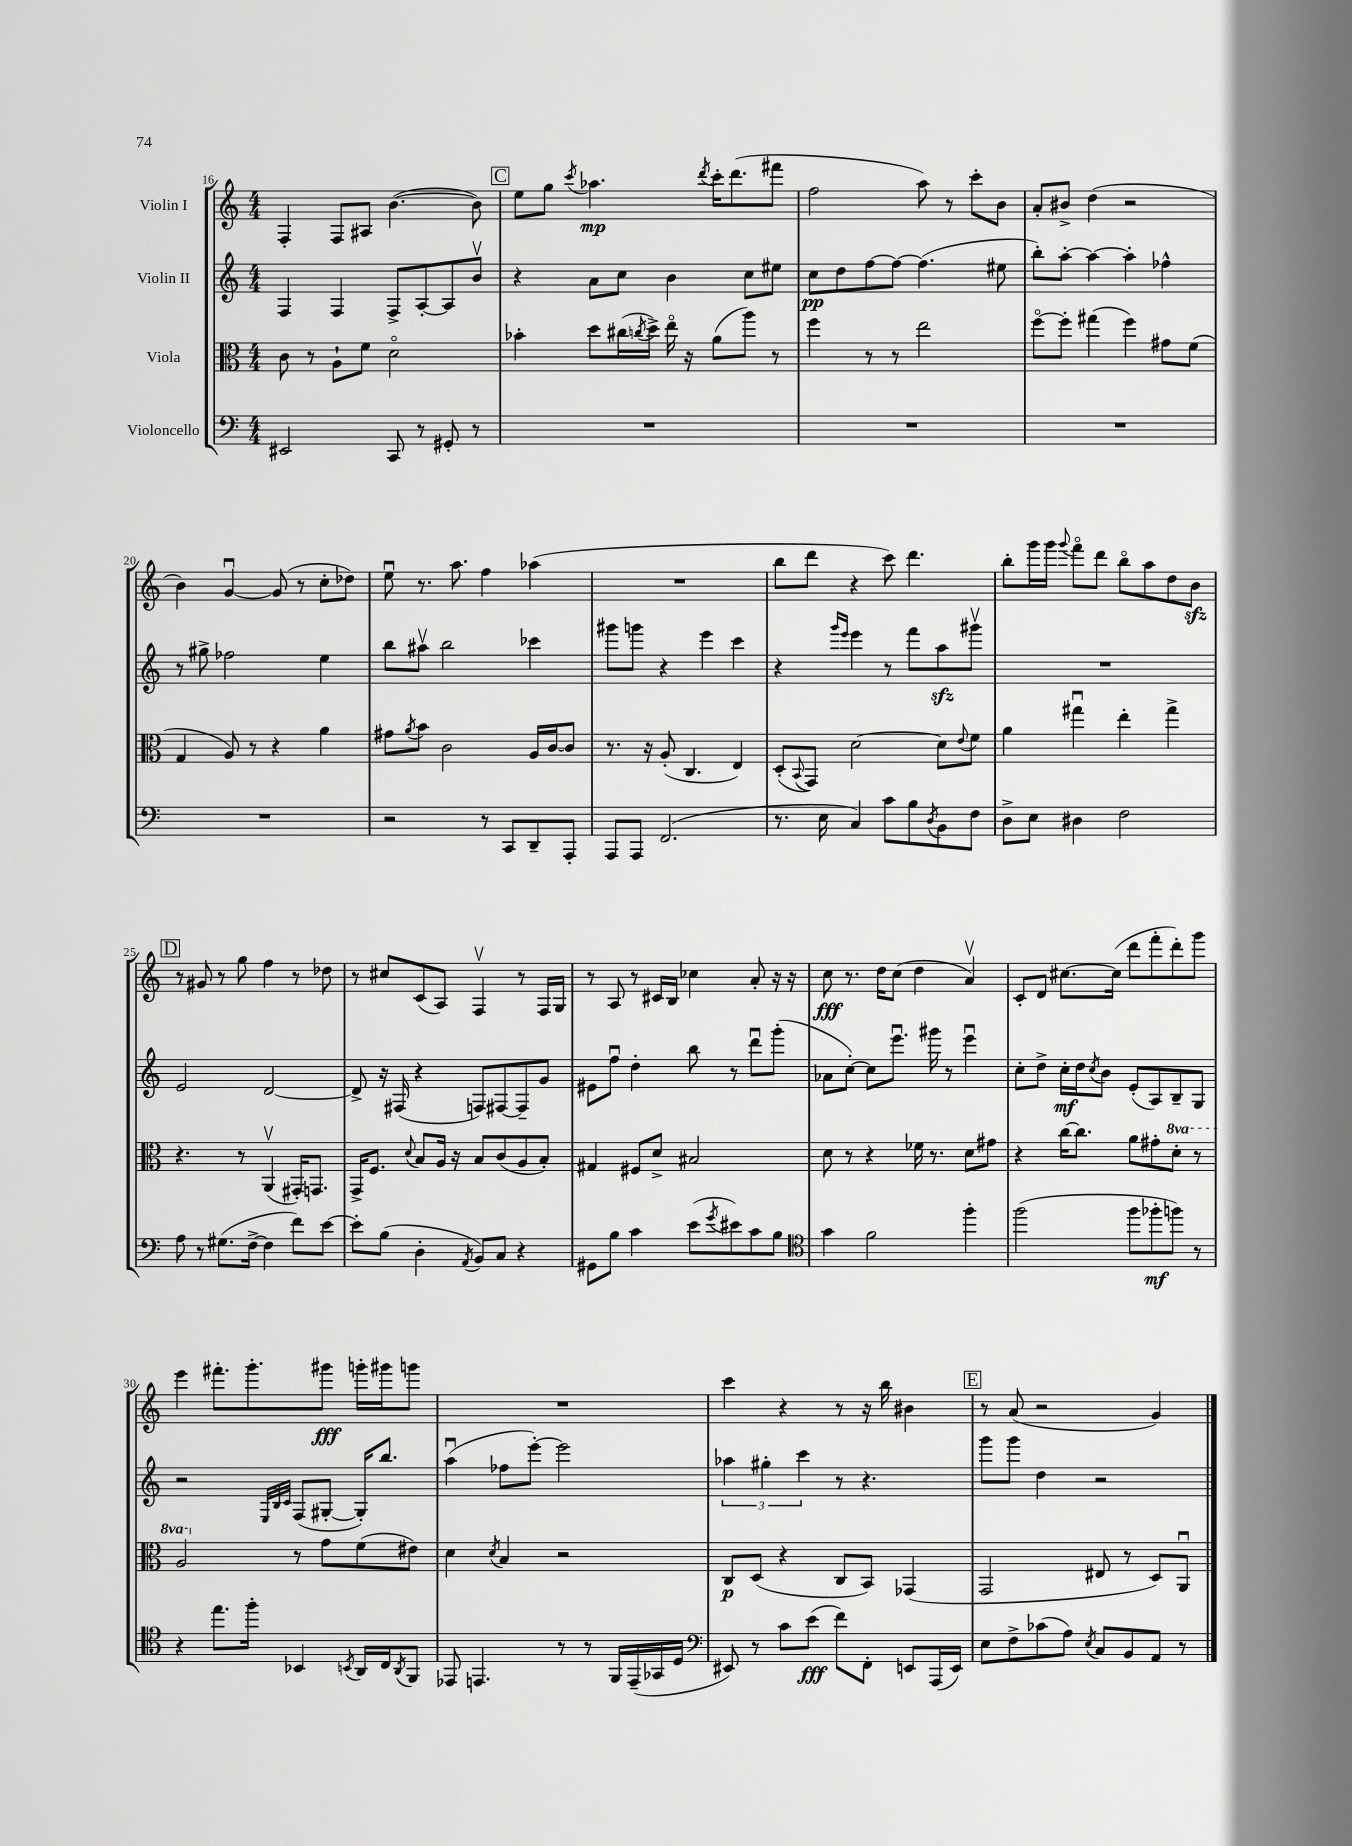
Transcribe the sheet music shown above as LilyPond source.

<<
\new StaffGroup <<
\new Staff = "s0" \with { instrumentName = "Violin I" } {
    \clef treble \key c \major \numericTimeSignature \time 4/4
    f4-. f8 ais8 b'4.~( b'8) |
    \mark \markup { \box "C" } e''8 g''8 \acciaccatura { c'''8 } aes''4.\mp \acciaccatura { d'''8 } c'''16-. d'''8.( fis'''8 |
    f''2 a''8) r8 c'''8-. b'8 |
    a'8-. bis'8-> d''4( r2 |
    b'4) g'4~\downbow g'8( r8 c''8-. des''8) |
    e''8\downbow r8. a''8. f''4 aes''4( |
    R1 |
    b''8 d'''8 r4 c'''8) d'''4. |
    b''8-. g'''16 g'''16 \appoggiatura { g'''8 } f'''8\flageolet d'''8 b''8\flageolet a''8 d''8 b'8\sfz |
    \mark \markup { \box "D" } r8 gis'8 r8 g''8 f''4 r8 des''8 |
    r8 cis''8 c'8( a8) f4\upbow r8 f16 g16 |
    r8 a8 r8 cis'16 b16 ces''4 a'8-. r16 r16 |
    c''8\fff r8. d''16 c''8( d''4 a'4\upbow) |
    c'8-. d'8 cis''8.~ cis''16( d'''8 f'''8-. d'''8-.) g'''8 |
    e'''4 fis'''8.-. g'''8.-. gis'''8\fff g'''16-. gis'''16 g'''8 |
    R1 |
    c'''4 r4 r8 r16 b''16 bis'4 |
    \mark \markup { \box "E" } r8 a'8( r2 g'4) \bar "|." |
}
\new Staff = "s1" \with { instrumentName = "Violin II" } {
    \clef treble \key c \major \numericTimeSignature \time 4/4
    f4 f4 f8-> a8~-. a8 b'8\upbow |
    \mark \markup { \box "C" } r4 a'8 c''8 b'4 c''8 eis''8 |
    c''8\pp d''8 f''8~ f''8~ f''4.( eis''8 |
    b''8-.) a''8~-. a''4~ a''4-. fes''4-^ |
    r8 gis''8-> fes''2 e''4 |
    b''8 ais''8\upbow b''2 ces'''4 |
    gis'''8 g'''8 r4 e'''4 c'''4 |
    r4 \grace { g'''16 e'''16 } e'''4 r8 f'''8 a''8\sfz gis'''8\upbow |
    R1 |
    \mark \markup { \box "D" } e'2 d'2~ |
    d'8-> r16 fis16( r4 f8) fis8~ fis8-- g'8 |
    eis'8 f''8\downbow d''4-. b''8 r8 d'''8\downbow g'''8-.( |
    aes'8 c''8~-.) c''8 e'''8.\downbow gis'''16 r8 e'''4\downbow |
    c''8-. d''8-> c''16-.\mf d''16 \acciaccatura { c''8 } b'8 e'8-.( a8) b8-- g8 |
    r2 \grace { e32 b32 c'32 } f8( gis8~-. gis16-.) b''8. |
    a''4\downbow( fes''8 e'''8~-.) e'''2 |
    \tuplet 3/2 { aes''4 gis''4-. c'''4 } r8 r4. |
    \mark \markup { \box "E" } g'''8 g'''8 d''4 r2 \bar "|." |
}
\new Staff = "s2" \with { instrumentName = "Viola" } {
    \clef alto \key c \major \numericTimeSignature \time 4/4 \set Staff.ottavationMarkups = #ottavation-simple-ordinals
    c'8 r8 a8-! f'8 d'2\flageolet |
    \mark \markup { \box "C" } bes'4-. d''8 cis''16( \acciaccatura { c''8 } d''16->) e''16\flageolet r16 a'8( a''8) r8 |
    f''4 r8 r8 e''2 |
    f''8~\flageolet f''8-. gis''4( f''4) gis'8 f'8( |
    g4 a8) r8 r4 a'4 |
    gis'8 \acciaccatura { a'8 } b'8 c'2 a16 c'16~ c'8 |
    r8. r16 a8-.( c4. e4) |
    d8-.( \appoggiatura { b,8 } g,8) d'2~ d'8 \appoggiatura { e'8 } f'8 |
    a'4 gis''4\downbow e''4-. gis''4-> |
    \mark \markup { \box "D" } r4. r8 a,4\upbow( gis,16-.) g,8. |
    g,16-> f8. \appoggiatura { d'8 } b8 a16 r16 b8 c'8( a8 b8-.) |
    gis4 fis8 d'8-> bis2 |
    d'8 r8 r4 fes'16 r8. d'8 gis'8 |
    r4 c''16~ c''8. a'8 gis'8-. \ottava #1 d''8-. r8 |
    a'2 \ottava #0 r8 g'8 f'8( eis'8) |
    d'4 \acciaccatura { d'8 } b4 r2 |
    c8\p d8( r4 c8 b,8) ges,4( |
    \mark \markup { \box "E" } g,2 eis8 r8 d8) a,8\downbow \bar "|." |
}
\new Staff = "s3" \with { instrumentName = "Violoncello" } {
    \clef bass \key c \major \numericTimeSignature \time 4/4
    eis,2 c,8 r8 gis,8-. r8 |
    \mark \markup { \box "C" } R1 |
    R1 |
    R1 |
    R1 |
    r2 r8 c,8 d,8-- a,,8-. |
    a,,8 a,,8 f,2.( |
    r8. e16 c4) c'8 b8 \acciaccatura { d8 } b,8 f8 |
    d8-> e8 dis4 f2 |
    \mark \markup { \box "D" } a8 r8 gis8.( f16~-> f4 f'8) e'8~ |
    e'8-. b8( d4-. \acciaccatura { a,8 } b,8) c8 r4 |
    gis,8 b8 c'4 e'8( \acciaccatura { g'8 } eis'8) c'8 b8 |
    \clef tenor g'4 f'2 f''4-. |
    f''2( f''8 fes''8-.\mf f''8) r8 |
    r4 e''8. f''16-. bes,4 \acciaccatura { b,8 } a,16 c16 \acciaccatura { a,8 } f,8 |
    ees,8 e,4. r8 r8 f,16 e,16--( ges,16 d16 |
    \clef bass eis,8) r8 c'8 e'8\fff( f'8) f,8-. e,8 a,,16( e,16) |
    \mark \markup { \box "E" } e8 f8-> ces'8( a8) \acciaccatura { e8 } c8 b,8 a,8 r8 \bar "|." |
}
>>
>>
\layout { \context { \Score currentBarNumber = #16 } }
